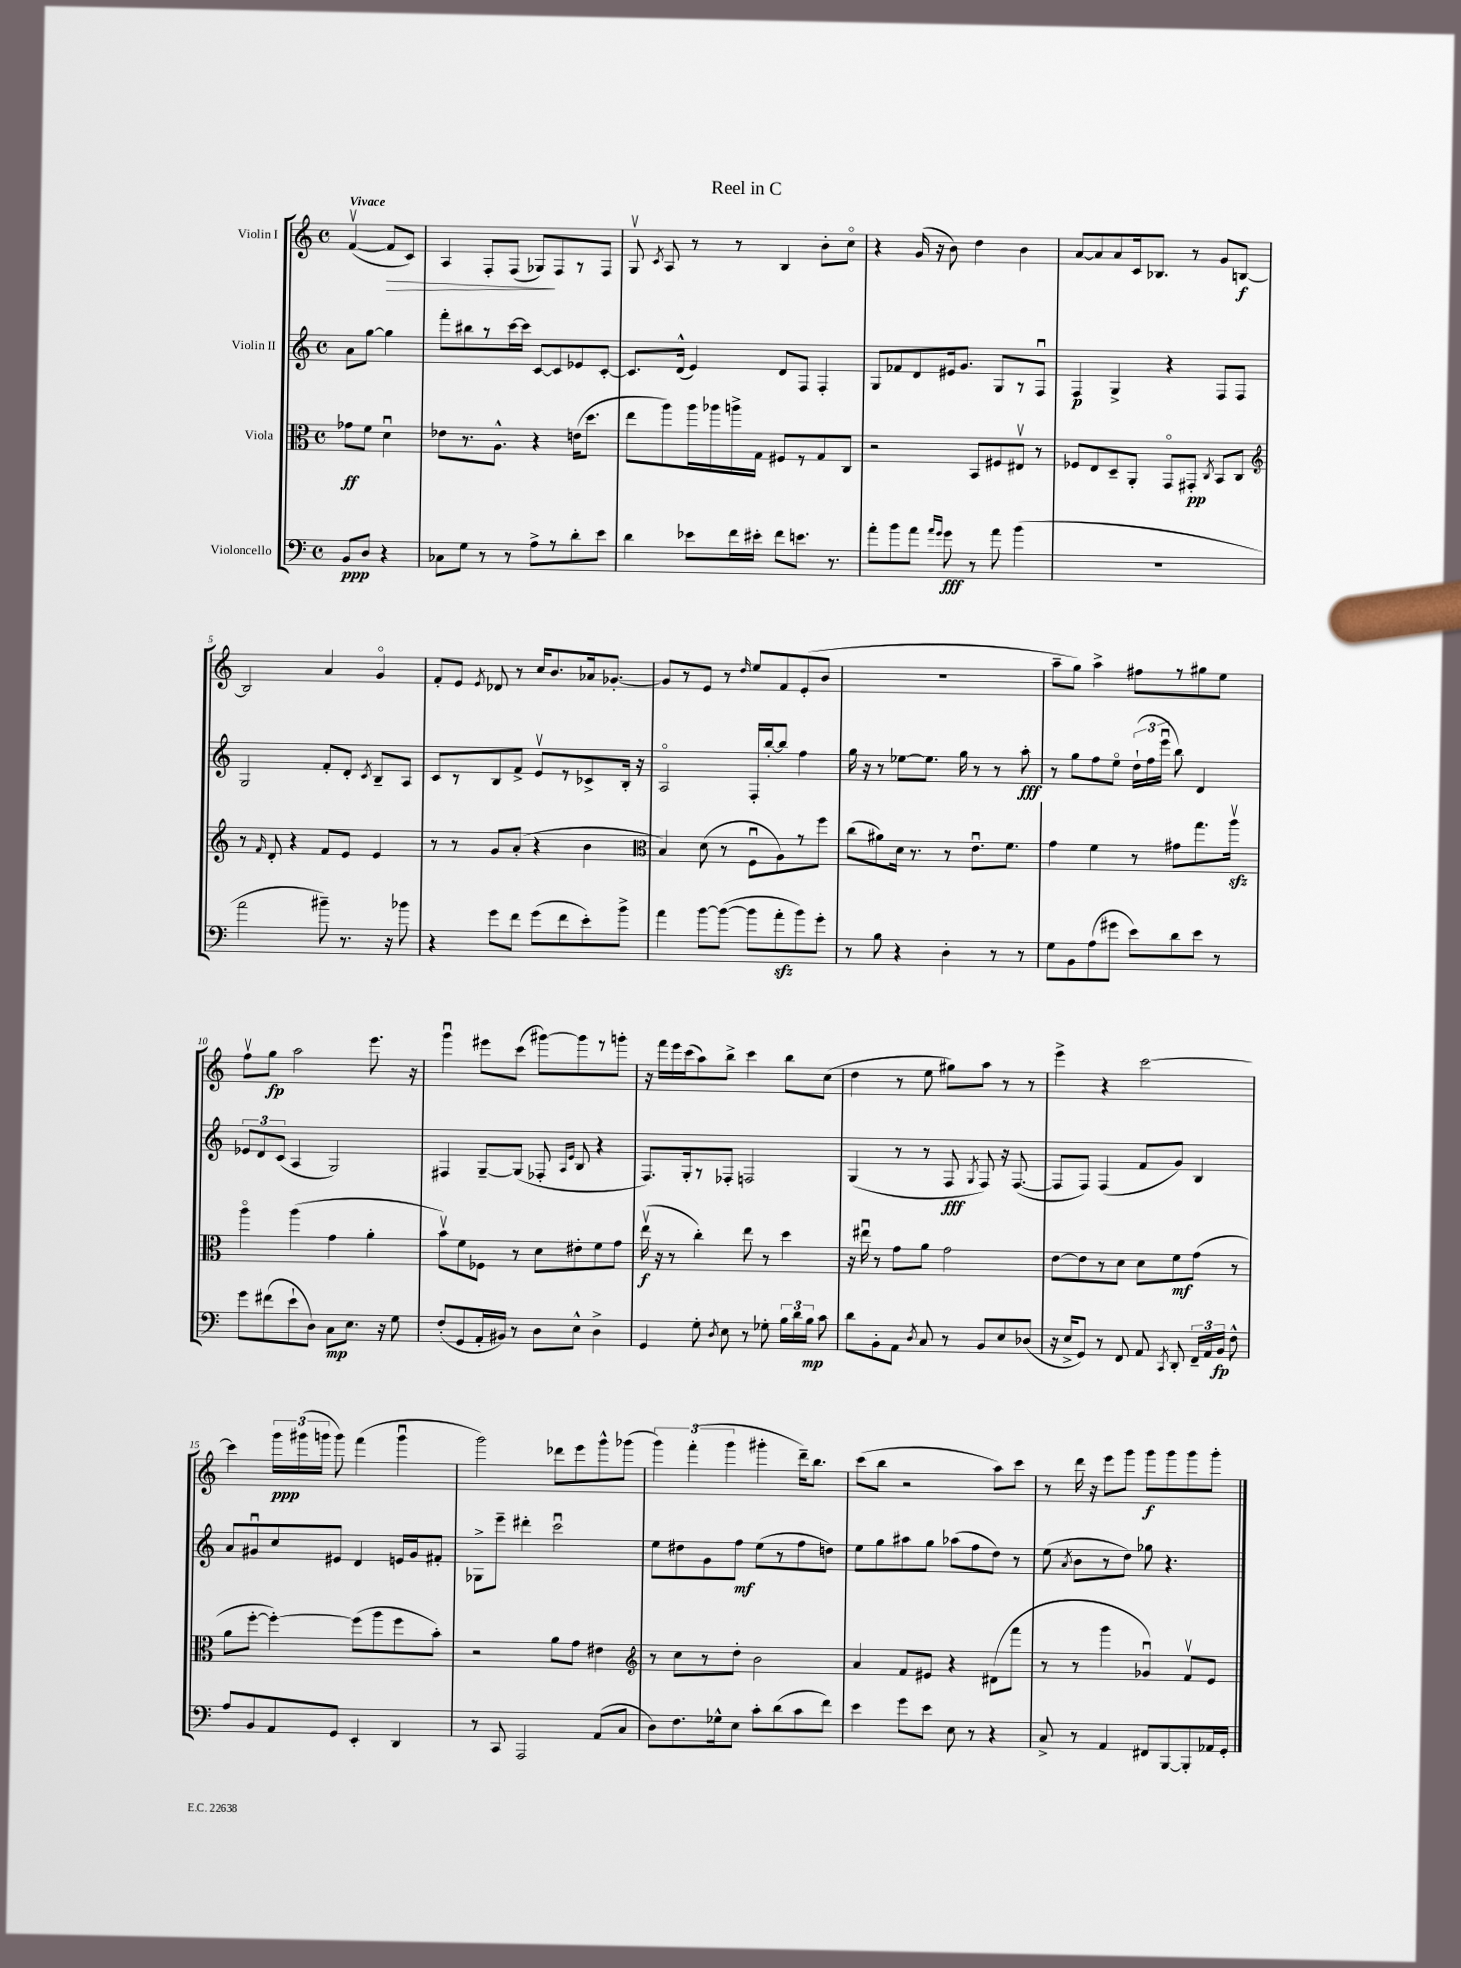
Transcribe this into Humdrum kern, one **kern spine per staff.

**kern	**kern	**kern	**kern
*staff4	*staff3	*staff2	*staff1
*clefF4	*clefC3	*clefG2	*clefG2
*k[]	*k[]	*k[]	*k[]
*M4/4	*M4/4	*M4/4	*M4/4
*met(c)	*met(c)	*met(c)	*met(c)
8BB	8g-	8a	([4fv
8D	8f	[8gg	.
4r	4du	4gg]	8f]
.	.	.	8c)
=	=	=	=
8C-	8e-	8fff'	4A
8G	8.r	8bb#	.
8r	.	8r	8F'
.	8.A^^	.	.
8r	.	[16ccc	(8F
.	.	16ccc]	.
8A^	4r	[8c	8G-)
8r	.	8c]	8F
8d'	(16e	8e-	8r
.	8.dd	.	.
8e	.	[8c'	8F
=	=	=	=
4d	8ee	8.c]	8Gv
.	.	.	8qc
.	8aa)	.	8A
.	.	(16d^^	.
8e-	16aa	4e)	8r
.	16aa-	.	.
16f	16aa^	.	8r
16e#'	16G	.	.
8f	8F#	8d	4B
8.e	8r	8F	.
.	8G	4F'	8b'
8.r	.	.	.
.	8C	.	8cco
=	=	=	=
8a'	2r	8G	4r
8b	.	8f-	.
8a	.	8d	(16g
.	.	.	16r
16qqa	.	.	.
16qqg	.	.	.
8g	.	16e#	8b)
.	.	8.g	.
8r	8BB	.	4dd
8a	8F#	8G	.
(4b	8E#v	8r	4b
.	8r	8Fu	.
=	=	=	=
1r	8F-	4F	[8a
.	8E	.	8a]
.	8D~	4G^	8a
.	8AA'	.	16c
.	.	.	8.B-
.	8GGo	4r	.
.	8GG#'	.	8r
.	8qC	.	.
.	8BB	8F	8g
.	8C	8F	[8B
=	=	=	=
*	*clefG2	*	*
2a	8r	2G	2B]
.	16qqf	.	.
.	8d'	.	.
.	4r	.	.
8b#~)	8f	8f'	4a
8.r	8e	8d'	.
.	.	8qc	.
.	4e	8B~	4go
16r	.	.	.
8b-	.	8A	.
=	=	=	=
4r	8r	8c	8f'
.	8r	8r	8e
.	.	.	8qe
8g	8g	8B	8d-
8f	(8a'	8f^	8r
(8g	4r	8ev	16cc
.	.	.	8.b
8f	.	8r	.
8e')	4b	8c-^	16a-
.	.	.	[8.g-'
8b^	.	16B'	.
.	.	16r	.
=	=	=	=
*	*clefC3	*	*
4a	4B)	2Ao	8g-]
.	.	.	8r
[8b	(8d	.	8e
(8b_	8r	.	8r
.	.	.	16qqdd
8b]	8Fu	16F'	8ee
.	.	[16bb'	.
8a'	8A)	8bb]	8f
8b)	8r	4ff	(8e'
8g'	8ff	.	8b
=	=	=	=
8r	(8cc	16gg	1r
.	.	16r	.
8B	8a#)	8r	.
4r	16d	[8ee-	.
.	8.r	.	.
.	.	8.ee-]	.
4D'	8r	.	.
.	.	16gg	.
.	8.eu	8r	.
8r	.	8r	.
.	8.f	.	.
8r	.	8aa'	.
=	=	=	=
8G	4g	8r	8aa~
8BB	.	8gg	8gg)
(8A	4f	8ff	4aa^
8g#	.	8eeo	.
8e)	8r	(24dd`	8ff#
.	.	24ff	.
.	.	24eeeu	.
8d	8g#	8bb)	8r
8e	8.gg	4d	8gg#
8r	.	.	8ee
.	16aav	.	.
=	=	=	=
8g	4aao	12e-	8ffv
.	.	12d	.
(8f#	.	.	8gg
.	.	(12c	.
8e`	(4aa	4A	2aa
8D)	.	.	.
8C	4g	2G)	.
8.E	.	.	.
.	4a'	.	8.eee
16r	.	.	.
8G	.	.	.
.	.	.	16r
=	=	=	=
(8F'	8bv)	4F#	4gggu
8GG	8f	.	.
16AA'	8F-	[8G~	8eee#
16BB#)	.	.	.
8r	8r	(8G]	(8ccc
8D	8d	8F-'	[8ggg#)
.	.	16qqA	.
.	.	16qqe	.
8E^^	8e#'	8B	8ggg#]
4D^	8f	4r	8r
.	8g	.	8ggg'
=	=	=	=
4GG	(16eev	8.F)	16r
.	16r	.	16fff
.	8r	.	16eee
.	.	16G'	(16ccc
8G'	4cc')	8r	8aa)
8qD	.	.	.
8E	.	8F-'	8bb^
8r	8ee	2F	4ccc
8G-'	8r	.	.
24B	4dd	.	8bb
24d	.	.	.
24B	.	.	.
8c	.	.	(8cc
=	=	=	=
8d	16r	(4G	4dd
.	16ee#u	.	.
8BB'	8r	.	.
8AA	8g	8r	8r
8qD	.	.	.
8C	8a	8r	8ee
8r	2g	8F	8gg#)
.	.	8qG	.
8BB	.	8F)	8aa
8E	.	16r	8r
.	.	([8.F	.
(8D-	.	.	8r
=	=	=	=
16r	[8e	8F]	4eee^
16E^	.	.	.
8GG)	8e]	8F)	.
8r	8r	(4F	4r
8FF	8d	.	.
8AA	8d	8f	[2ccc
8qCC	.	.	.
8DD'	8f	8g)	.
24FF~	(8g	4B	.
24AA	.	.	.
24BB	.	.	.
8F^^	8r	.	.
=	=	=	=
8A	8a	8a	4ccc]
8BB	[8ff'	8g#u	.
8AA	4ff'_)	8cc	24ggg
.	.	.	(24ggg#
.	.	.	24ggg
8GG	.	8e#	8ggg)
4EE'	(8ff]	4d	(4fff
.	8aa	.	.
4DD	8ff	16e	4gggu
.	.	16g#	.
.	8b')	8f#'	.
=	=	=	=
8r	2r	8G-^	2ggg)
8CC	.	8eee~	.
2AAA	.	4ddd#'	.
.	8a	2cccu	8ddd-
.	8g	.	8eee
(8AA	4e#	.	8ggg^^
8C	.	.	(8ggg-
=	=	=	=
*	*clefG2	*	*
8D)	8r	8ee	6ggg)
8.F	8cc	8dd#	.
.	.	.	(6fff'
.	8r	8g	.
16G-^^	.	.	.
.	.	.	6ggg
8E	8dd'	8ff	.
8c'	2b	(8ee	4ggg#'
(8d	.	8r	.
8c	.	8ff	16ddd~)
.	.	.	8.bb
8f)	.	8dd)	.
=	=	=	=
4e	4a	8ee	(8ccc
.	.	8gg	8bb
8g	8f	8aa#	2r
8e	8e#	8gg	.
8E	4r	(8aa-	.
8r	.	8ff	.
4r	(8d#	8dd)	8aa)
.	8fff	8r	8ccc
=	=	=	=
8C^	8r	(8ee	8r
.	.	8qa	.
8r	8r	8b	16ddd
.	.	.	16r
4AA	4ggg	8r	8eee
.	.	8dd)	8ggg
8FF#	4g-u)	8gg-	8ggg
[8BBB	.	4.r	8ggg
8BBB']	8fv	.	8ggg
16AA-	8e	.	8ggg'
16GG'	.	.	.
==	==	==	==
*-	*-	*-	*-
